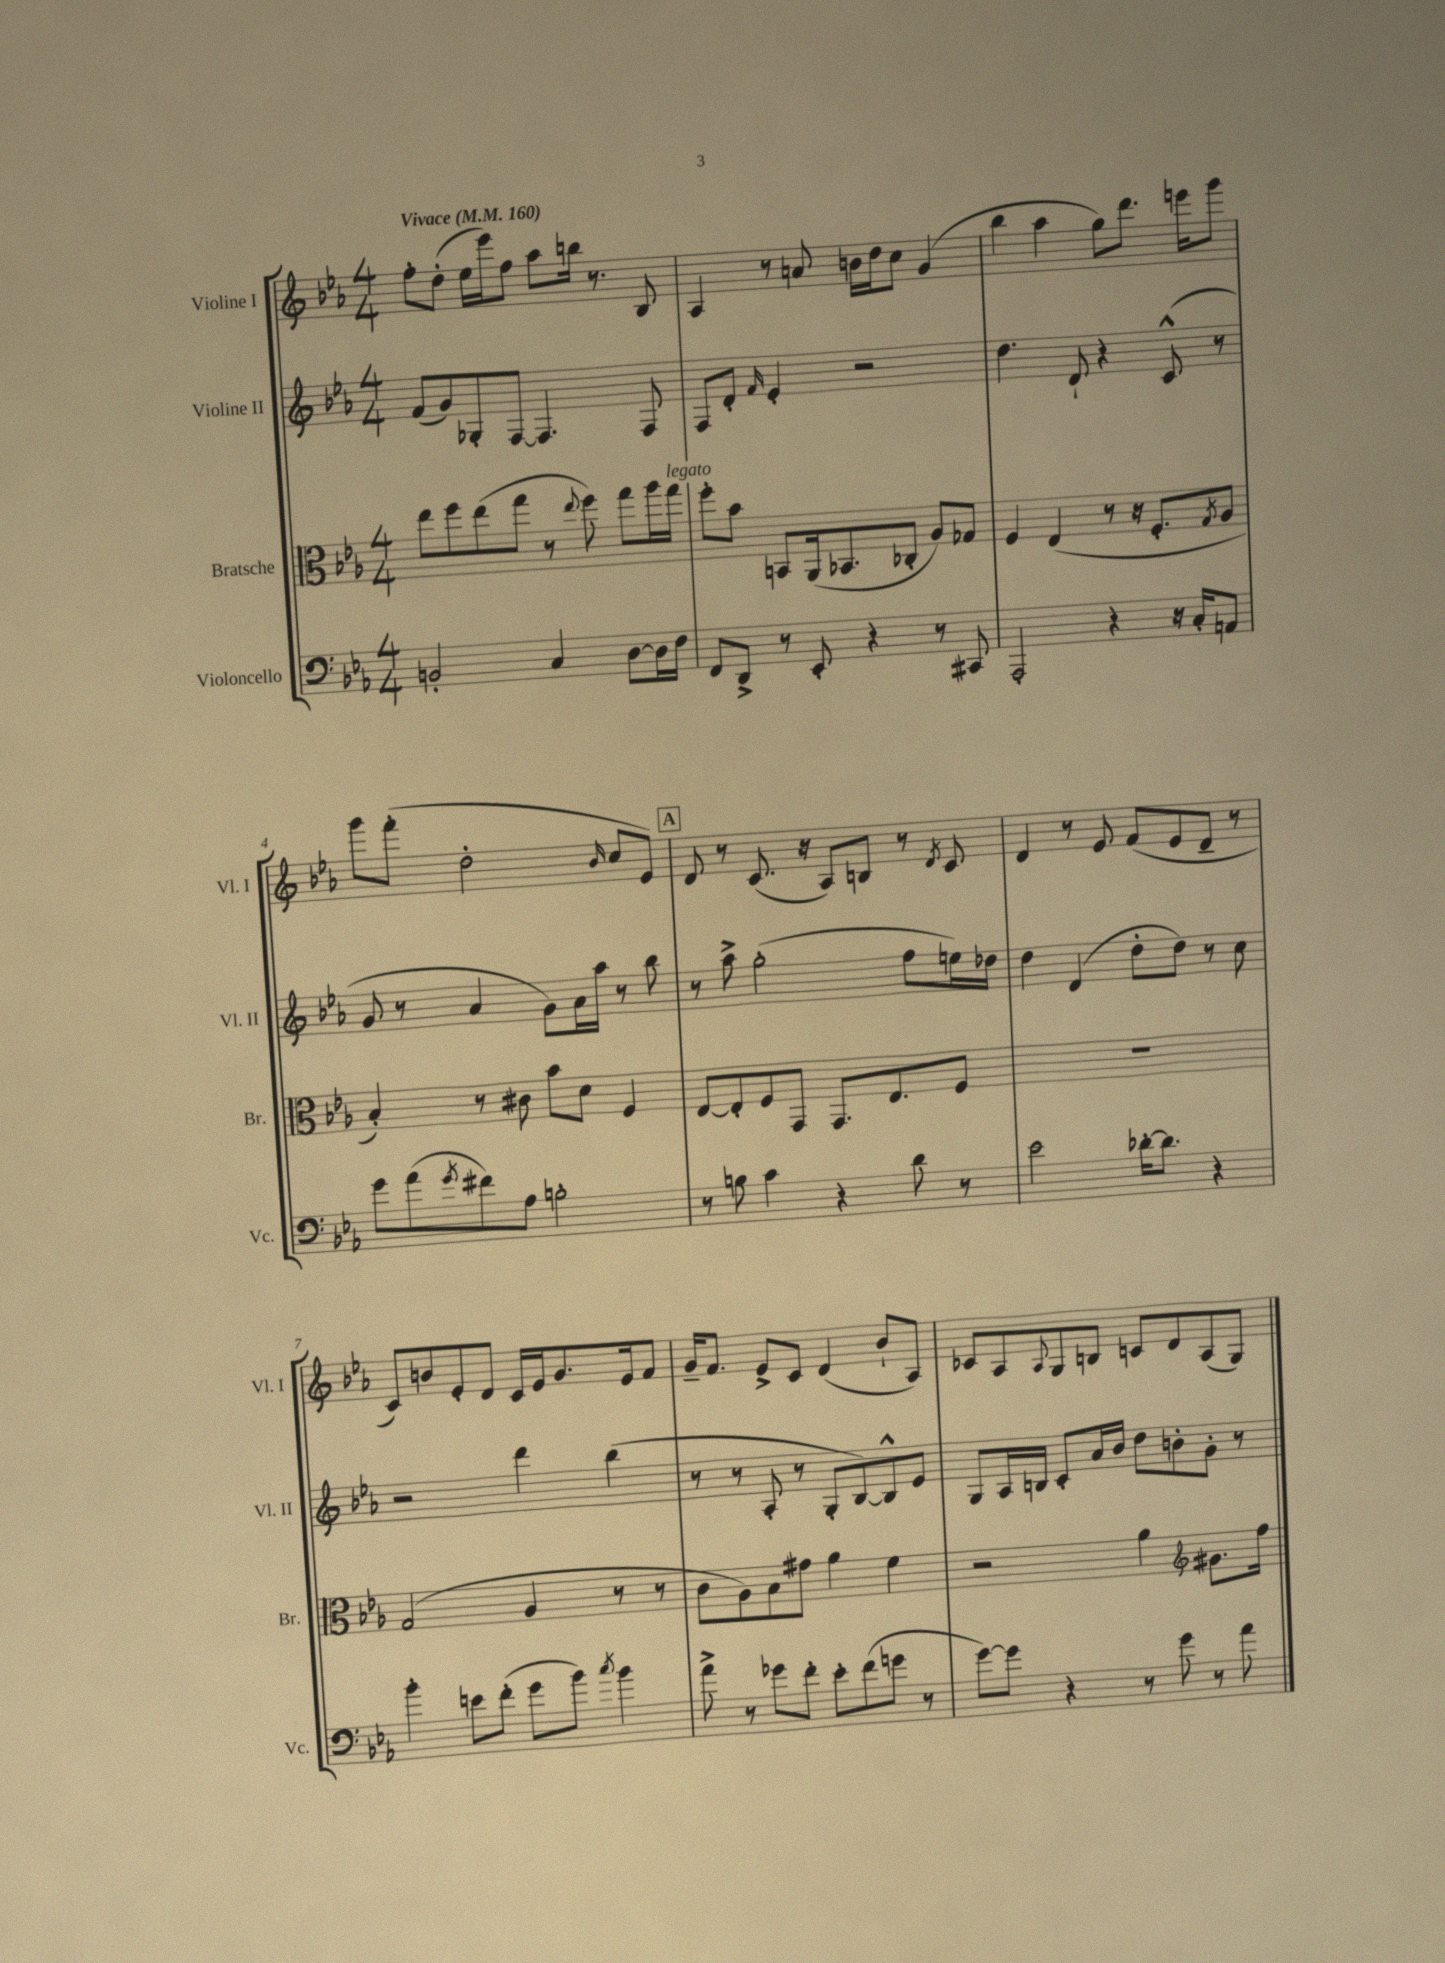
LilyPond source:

<<
\new StaffGroup <<
\new Staff = "s0" \with { instrumentName = "Violine I" shortInstrumentName = "Vl. I" } {
    \clef treble \key ees \major \numericTimeSignature \time 4/4 \tempo "Vivace" 4 = 160
    f''8-. d''8-.( ees''16 ees'''16) f''8 aes''8 b''16 r8. bes8 |
    aes4 r8 a'8 b'16 d''16 c''8 g'4( |
    bes''4 aes''4 g''8) d'''8. e'''16 g'''8 |
    g'''8 f'''8-.( d''2-. \grace { bes'16 } c''8 ees'8) |
    \mark \markup { \box "A" } d'8 r8 c'8.( r16 aes8) b8 r8 \acciaccatura { d'8 } c'8 |
    d'4 r8 ees'8 f'8( ees'8 d'8-- r8 |
    c'8) b'8 ees'8-. d'8 c'16 ees'16 g'8. ees'16 f'8 |
    g'16-- f'8. ees'8-> c'8 d'4( bes'8-! aes8) |
    ces'8 aes8 \appoggiatura { aes8 } g8 b8 c'8 d'8 aes8( g8) \bar "|." |
}
\new Staff = "s1" \with { instrumentName = "Violine II" shortInstrumentName = "Vl. II" } {
    \clef treble \key ees \major \numericTimeSignature \time 4/4
    f'8( g'8) ges8-. f8~ f4. f8 |
    f8 d'8-. \grace { f'16 } ees'4-. r2 |
    d''4. d'8-! r4 c'8-^( r8 |
    g'8 r8 aes'4 g'8) aes'16 aes''16 r8 bes''8 |
    \mark \markup { \box "A" } r8 aes''8-> g''2-.( f''8 e''16) des''16 |
    d''4 d'4( d''8-. d''8) r8 c''8 |
    r2 d'''4 bes''4( |
    r8 r8 aes8-. r8 g8-. bes8~) bes8-^ ees'8 |
    g8 aes16 b16 c'8-. aes'16 bes'16 d''8 b'8-. g'8-. r8 \bar "|." |
}
\new Staff = "s2" \with { instrumentName = "Bratsche" shortInstrumentName = "Br." } {
    \clef alto \key ees \major \numericTimeSignature \time 4/4
    ees''8 f''8 ees''8( g''8 r8 \appoggiatura { ees''8 } f''8) g''8 aes''16 g''16^\markup { \italic "legato" } |
    f''8-. bes'8 b,8 aes,16( bes,8. ces8-. aes8) ges8 |
    f4 ees4( r8 r16 f8.-. \acciaccatura { g8 } aes8 |
    bes4-.) r8 cis'8 bes'8 d'8 f4 |
    \mark \markup { \box "A" } ees8~ ees8-. f8 g,8 g,8. ees8. f8 |
    R1 |
    g2( aes4 r8 r8 |
    c'8 aes8) bes8 gis'8 aes'4 f'4 |
    r2 aes'4 \clef treble gis'8. f''16 \bar "|." |
}
\new Staff = "s3" \with { instrumentName = "Violoncello" shortInstrumentName = "Vc." } {
    \clef bass \key ees \major \numericTimeSignature \time 4/4
    b,2-. c4 d8~ d16 f16 |
    f,8 d,8-> r8 ees,8-. r4 r8 cis,8 |
    aes,,2-. r4 r16 c16-. a,8 |
    g'8 aes'8( \acciaccatura { g'8 } fis'8) aes8 b2-. |
    \mark \markup { \box "A" } r8 b8 c'4 r4 d'8 r8 |
    ees'2 des'16~-. des'8. r4 |
    bes'4-. e'8 f'8-.( g'8 bes'8) \acciaccatura { c''8 } bes'4 |
    aes'8-> r8 ges'8 f'8-. ees'8-. f'8( g'8 r8 |
    g'8~) g'8 r4 r8 g'8 r8 aes'8 \bar "|." |
}
>>
>>
